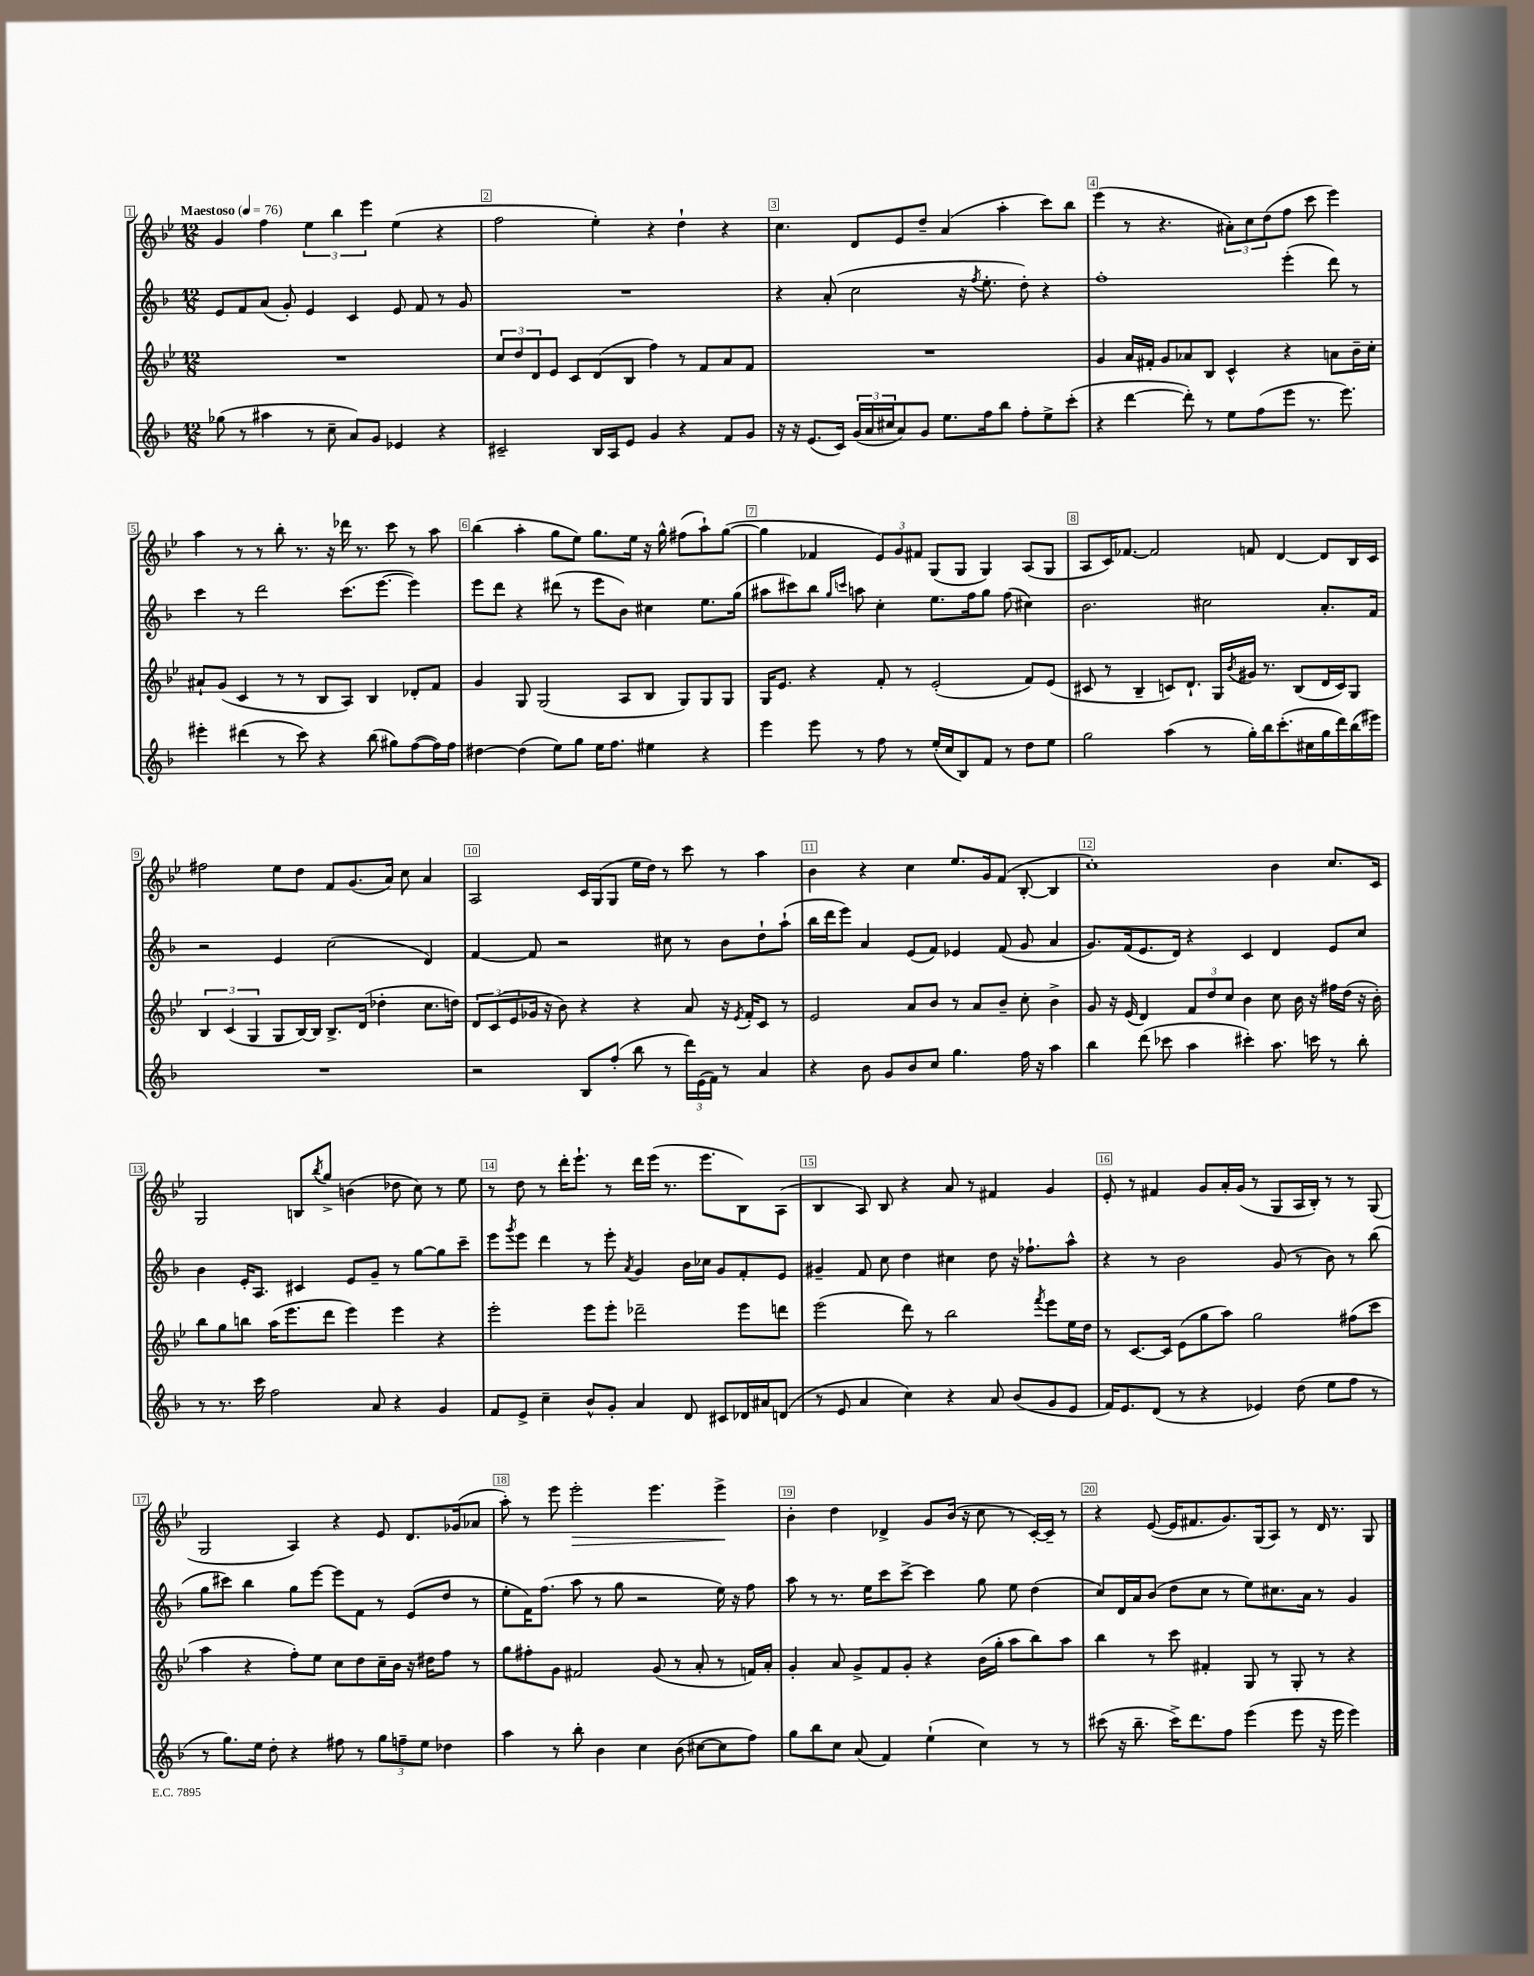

**kern	**kern	**kern	**kern
*staff4	*staff3	*staff2	*staff1
*clefG2	*clefG2	*clefG2	*clefG2
*k[b-]	*k[b-e-]	*k[b-]	*k[b-e-]
*M12/8	*M12/8	*M12/8	*M12/8
*MM76	*MM76	*MM76	*MM76
(8gg-	1.r	8e	4g
8r	.	8f	.
4aa#	.	(8a	4ff
.	.	8g')	.
8r	.	4e	6ee-
8cc~	.	.	.
.	.	.	6bb-
8a)	.	4c	.
.	.	.	6eee-
8g	.	.	.
4e-	.	8e	(4ee-
.	.	8f	.
4r	.	8r	4r
.	.	8g	.
=	=	=	=
2c#~	12cc	1.r	2ff
.	12dd	.	.
.	12d	.	.
.	8e-	.	.
.	8c	.	.
16B-	(8d	.	4ee-')
16A	.	.	.
8e	8B-	.	.
4g	4ff)	.	4r
4r	8r	.	4dd`
.	8f	.	.
8f	8a	.	4r
8g	8f	.	.
=	=	=	=
16r	1.r	4r	4.cc
16r	.	.	.
(8.e	.	.	.
.	.	(8a'	.
16c)	.	.	.
(24g	.	2cc	8d
24a	.	.	.
24cc#	.	.	.
8a)	.	.	8e-
8g	.	.	8dd~
8.ee	.	.	(4a
.	.	16r	.
.	.	8qff	.
16ff	.	8.ee'	.
8bb-	.	.	4aa'
8ff'	.	8dd')	.
8ee^	.	4r	8ccc)
(8ccc'	.	.	8bb-
=	=	=	=
4r	4g	1ff'	(4eee-
[4ddd	16a	.	8r
.	16f#'	.	.
.	8g	.	4.r
8ddd'])	8a-	.	.
8r	8B-	.	.
8ee	4c^^	.	12a#')
.	.	.	12cc
(8ff	.	.	.
.	.	.	(12dd
8eee	4r	(4eee'	8ff
8.r	.	.	8ccc
.	8a	8ddd)	4eee-)
8.eee)	.	.	.
.	16b-~	8r	.
.	16cc'	.	.
=	=	=	=
4eee#'	8a#`	4ccc	4aa
.	(8g	.	.
(4ddd#	4c	8r	8r
.	.	2ddd	8r
8r	8r	.	8bb-'
8ccc)	8r	.	8.r
4r	8B-	.	.
.	.	.	16r
.	8A)	(8.ccc	16ddd-
.	.	.	8.r
(8bb-	4B-	.	.
.	.	[8.eee	.
8gg#)	.	.	8ccc
([8ff	8d-'	4eee])	8r
16ff])	8f	.	8aa
16ff	.	.	.
=	=	=	=
[4dd#	4g	8eee	(4bb-
.	.	8ddd	.
(4dd#]	8G	4r	4aa'
.	(2G	.	.
8ee)	.	(8ddd#	8gg
8gg	.	8r	8ee-)
16ee	.	8eee	8.gg
8.ff	.	.	.
.	8A	8b-)	.
.	.	.	16ee-
4ee#	8B-	4cc#	16r
.	.	.	16gg^^
.	8G)	.	(8ff#
4r	8G	8.ee	8aa`)
.	8G	.	([8gg
.	.	(16gg	.
=	=	=	=
4eee	16G	8aa#	4gg]
.	8.e-	.	.
.	.	8ccc#)	.
8eee	4r	8bb-	4f-
.	.	16qqgg	.
.	.	16qqccc	.
8r	.	8aa	.
8ff	8f'	4cc'	12e-)
.	.	.	12g
8r	8r	.	.
.	.	.	12f#
(16ee'	(2e-'	8.ee	(8G
16cc	.	.	.
8B-)	.	.	8G
.	.	16ff	.
8f	.	8gg	4G)
8r	.	(8ff	.
8dd	8f)	4cc#)	(8A
8ee	(8e-	.	8G
=	=	=	=
2gg	8c#	2.b-	8A
.	8r	.	16c)
.	.	.	[8.f-
.	4B-~	.	.
.	.	.	2f-]
(4aa	8c)	.	.
.	8.d`	.	.
8r	.	2cc#	.
.	16G	.	.
.	8qb-	.	.
16gg')	16g#	.	8f
16bb-	8.r	.	.
(8.ccc'	.	.	[4d
.	(8B-	.	.
16cc#	.	.	.
16gg	16d	8.a'	8d]
16ddd)	16c)	.	.
(16bb-	8G	.	16B-
16eee#)	.	16f	16c
=	=	=	=
1.r	6B-	2r	2ff#
.	(6c	.	.
.	6G	.	.
.	8G	4e	8ee-
.	[16B-)	.	8dd
.	16B-]	.	.
.	8.B-^	(2cc	8f
.	.	.	(8.g
.	(16d	.	.
.	4dd-'	.	.
.	.	.	16a)
.	.	.	8cc
.	8.cc	4d)	4a
.	16dd)	.	.
=	=	=	=
2r	12d	[4f	2A
.	(12c	.	.
.	12e-	.	.
.	16g-	8f]	.
.	16r	.	.
.	8b-)	2r	.
8B-	4r	.	16c
.	.	.	(16G
(8ff'	.	.	8G
8bb-	4r	.	16ee-
.	.	.	16dd)
8r	.	8cc#	8r
24ddd)	8a	8r	8ccc
(24e	.	.	.
24f)	.	.	.
8r	16r	8b-	8r
.	8qe-	.	.
.	16f'	.	.
4a	8c	8dd`	4aa
.	8r	(8aa`	.
=	=	=	=
4r	2e-	16bb-	4b-
.	.	16ddd	.
.	.	8eee)	.
8b-	.	4a	4r
8g	.	.	.
8b-	8a	(8e	4cc
8cc	8b-	8f)	.
4.gg	8r	4e-	8.ee-
.	8a	.	.
.	.	.	16g
.	8b-~	(8f	(8f
16ff	8cc'	8g	[8B-'
16r	.	.	.
4aa	4b-^	4a	4B-]
=	=	=	=
4bb-	8g	8.g)	1cc')
.	16r	.	.
.	(16e-	(16f	.
(8ddd	4d)	8.e	.
8ccc-	.	.	.
.	.	16d)	.
4aa	12f	4r	.
.	12dd	.	.
.	12cc	.	.
4ccc#')	4b-	4c	.
8.aa	8cc	4d	4b-
.	16b-	.	.
16ccc	16r	.	.
8r	16ff#	8e	8.cc
.	(16dd	.	.
8bb-'	16r	8cc	.
.	16b-')	.	16c
=	=	=	=
8r	8bb-	4b-	2G
8.r	8gg	.	.
.	8bb	16e'	.
16ccc	.	8.A	.
2ff	(16aa	.	.
.	8.eee-	.	.
.	.	4c#	8B
.	.	.	8qbb-
.	8ddd	.	8gg^
.	4eee-)	8e	(4b
8a	.	8g~	.
4r	4eee-	8r	8dd-
.	.	[8gg	8cc)
4g	4r	8gg]	8r
.	.	8ccc~	8ee-
=	=	=	=
8f	2eee-'	8eee	8r
.	.	8qggg	.
8e^	.	8eee	8dd
4cc~	.	4ddd	8r
.	.	.	16ddd'
.	.	.	8.eee-`
8b-^^	8eee-	8r	.
8g'	8eee-'	8eee'	8r
.	.	8qa	.
4a	2ddd-~	4g	16ddd
.	.	.	(16eee-
.	.	.	8.r
8d	.	16b-	.
.	.	16cc-	8.eee-
8c#	.	8g	.
16d-	8eee-	8f'	8B-)
16a#	.	.	.
(8d	8ddd	8e	(8A
=	=	=	=
8r	(2eee-	4g#~	4B-
8e	.	.	.
4a	.	8f	8A)
.	.	8cc	8B-
4cc)	8ddd)	4dd	4r
.	8r	.	.
4r	2bb-	4cc#	8a
.	.	.	8r
8a	.	8dd	4f#
(8b-	.	16r	.
.	.	8.ff-`	.
.	8qfff	.	.
8g	8eee-	.	4g
8e	16ee-	8aa^^	.
.	16dd	.	.
=	=	=	=
16f)	8r	4r	8e-'
8.e	.	.	.
.	[8.c	.	8r
(8d	.	8r	4f#
.	16c]	.	.
8r	(8e-	2b-	.
4r	8gg	.	8g
.	8aa)	.	16a'
.	.	.	(16g
4e-)	2gg	.	8r
.	.	(8g	8G
(8dd	.	8r	16A
.	.	.	16B-')
8ee	.	8b-)	8r
8ff	(8ff#	8r	8r
8r	8ccc	(8bb-	(8G
=	=	=	=
8r	4aa	8gg	2G
8.gg)	.	8ccc#)	.
.	4r	4bb-	.
16ee	.	.	.
8dd'	.	.	.
4r	8ff')	8gg	4A)
.	8ee-	[8eee	.
8ff#	8cc	8eee]	4r
8r	8dd	8f	.
12gg	16cc~	8r	8e-
.	16b-	.	.
12ff~	.	.	.
.	16r	(8e	8.d
12ee	.	.	.
.	16dd#	.	.
4dd-	8ff	8dd	.
.	.	.	(16g-
.	8r	8r	8a-
=	=	=	=
4aa	8gg	8ee'	8aa')
.	8ff#'	16f)	8r
.	.	(8.ff	.
8r	8g	.	8eee-
8bb-'	2f#	8aa	2eee-'
4b-	.	8r	.
.	.	8gg	.
4cc	.	2r	.
.	(8g	.	4.eee-
(8b-	8r	.	.
[8cc#	8a'	.	.
8cc#]	8r	16ee)	4eee-^
.	.	16r	.
8ff)	16f)	8ff	.
.	16a'	.	.
=	=	=	=
8gg	4g'	8aa	4b-'
8bb-	.	8r	.
8cc	8a	8.r	4dd
(8a	8g^	.	.
.	.	16ee	.
4f)	8f	8ccc	4d-^
.	8g'	[8ccc^	.
(4ee`	4r	4ccc]	8g
.	.	.	(16b-
.	.	.	16r
4cc)	(16b-	8gg	8cc
.	16gg'	.	.
.	8aa	8ee	8r
8r	8bb-)	(4dd	[16c')
.	.	.	16c~]
8r	8aa	.	8r
=	=	=	=
(8ccc#	4bb-	8cc)	4r
16r	.	16d	.
8.bb-~	.	16a	.
.	8r	(8b-	([8e-
16ccc#^)	8ccc	8dd	16e-]
8.ddd	.	.	8.f#
.	4f#'	8cc	.
8ff	.	8r	8.g)
(4eee	8G	8ee)	.
.	.	.	(16G
.	8r	8.cc#	8A)
8eee	8G'	.	8r
.	.	16a	.
16r	8r	8r	16d
16eee	.	.	8.r
4eee)	4r	4g	.
.	.	.	8G
==	==	==	==
*-	*-	*-	*-
